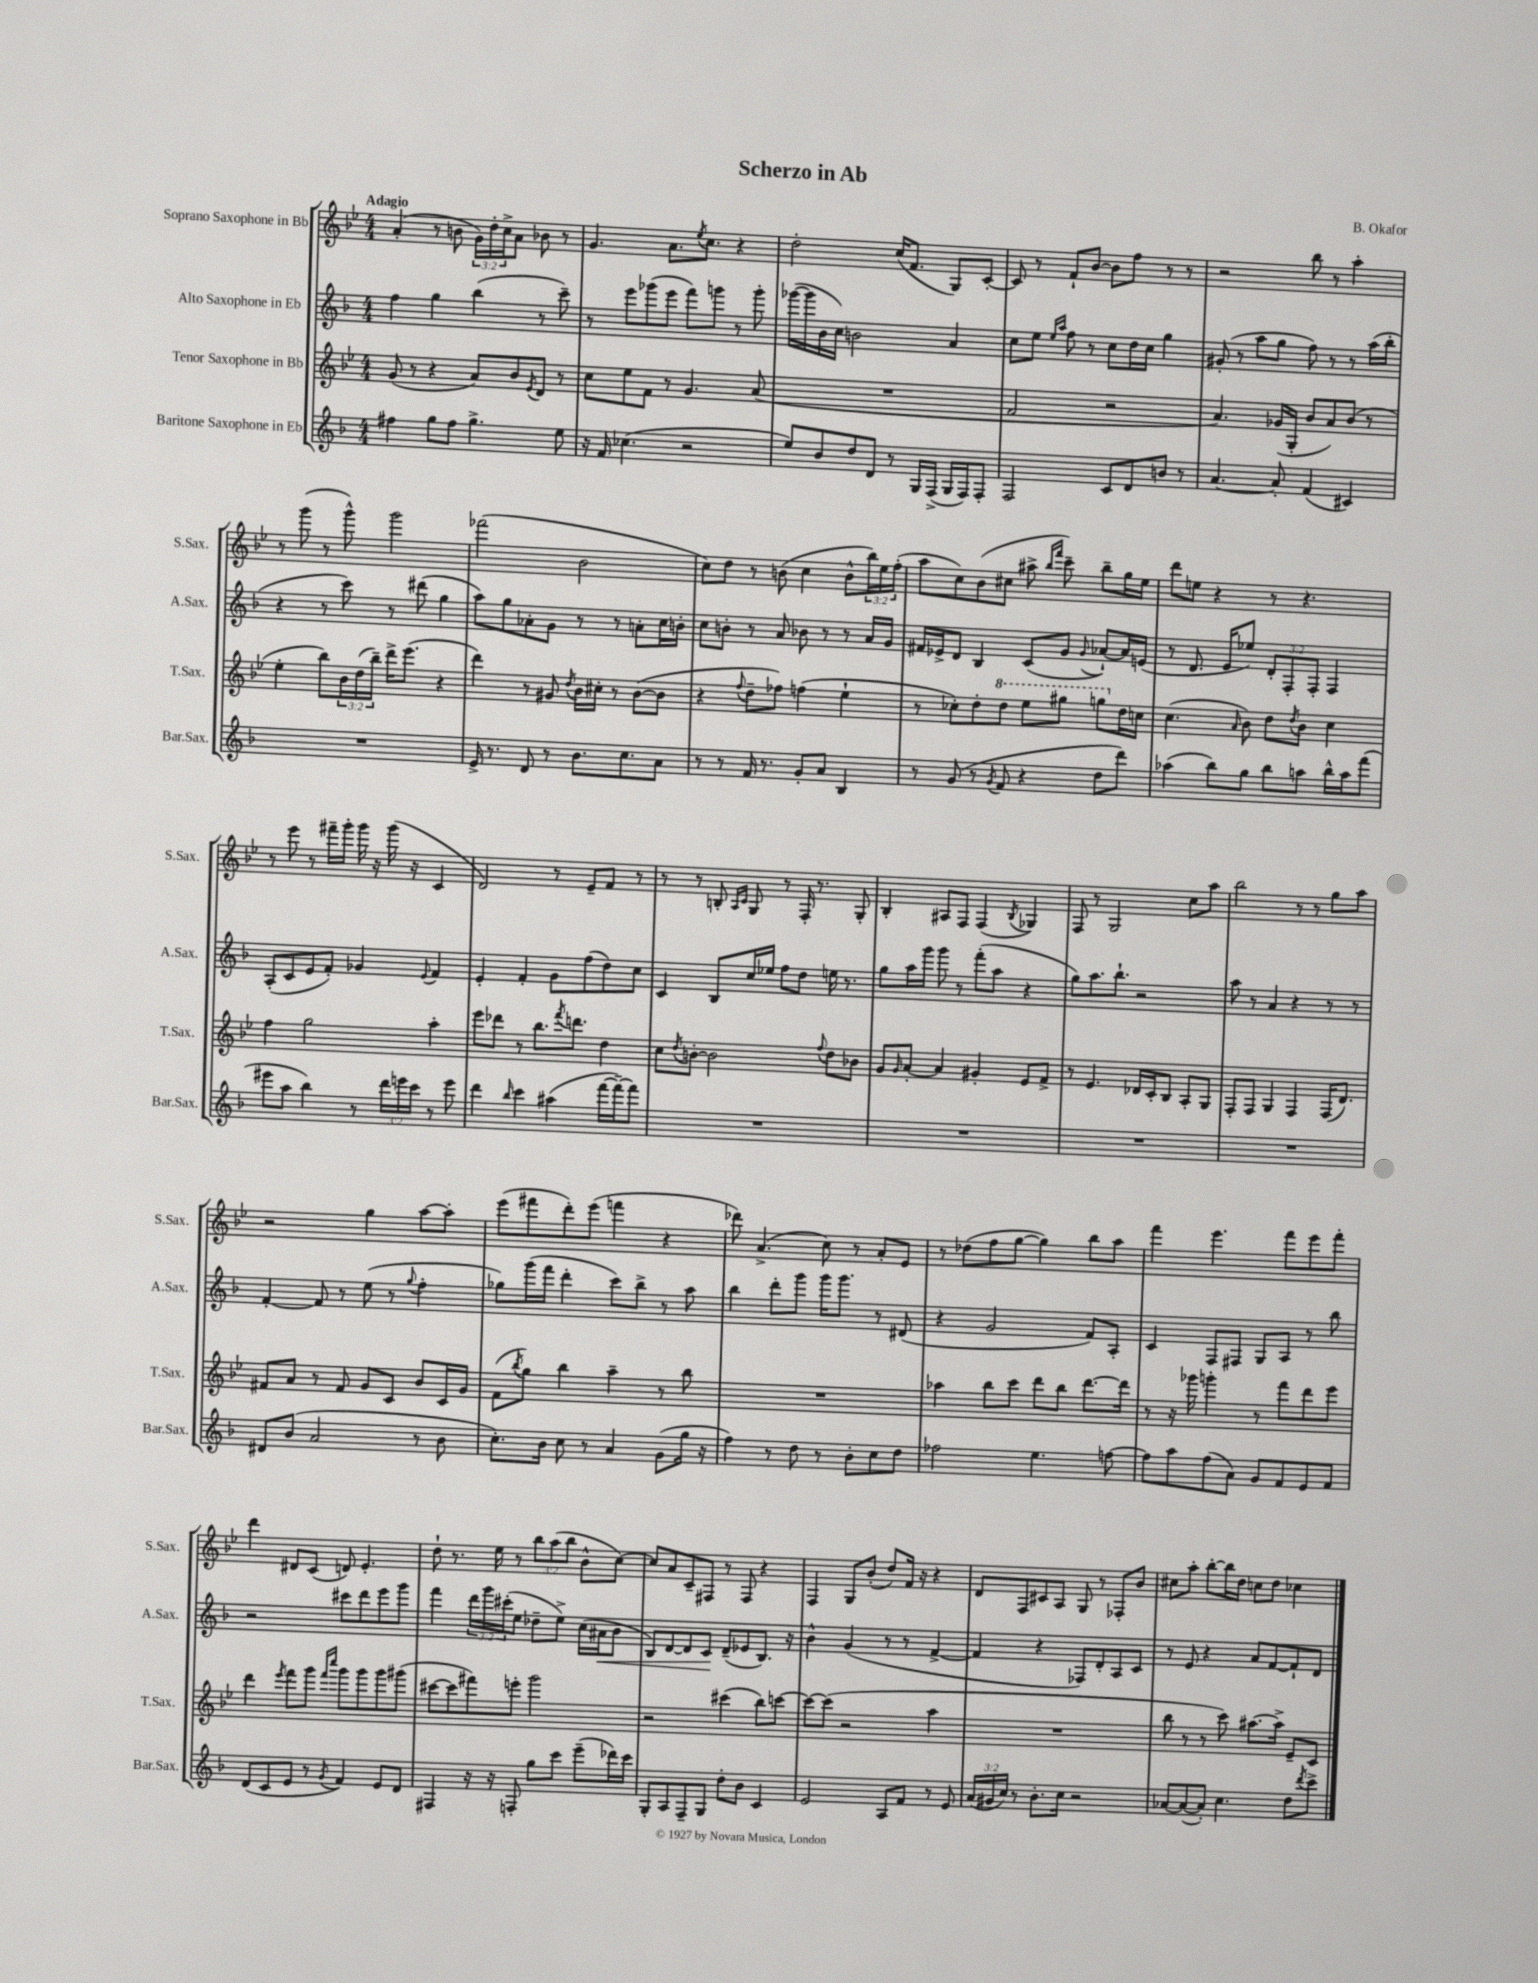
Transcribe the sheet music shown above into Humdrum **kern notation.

**kern	**kern	**kern	**kern
*staff4	*staff3	*staff2	*staff1
*clefG2	*clefG2	*clefG2	*clefG2
*k[b-]	*k[b-e-]	*k[b-]	*k[b-e-]
*M4/4	*M4/4	*M4/4	*M4/4
4ff#\	(8g/	4ff\	(4a'/
.	8r	.	.
8gg\L	4r	4gg\	8r
8ff#\J	.	.	8b\
4.gg^\	8a/L)	(4bb-\	24g\LL)
.	.	.	24dd'\
.	.	.	24cc^\J
.	8b-/	.	8a\J
.	8qe-/	.	.
.	8d/J	8r	8b-\
8ee\	8r	8ccc~\)	8r
=	=	=	=
16r	8cc\L	8r	4.g/
16f/	.	.	.
(4.cc-\	8ee-\	8eee\L	.
.	8f\J	(8ggg-\	.
.	8r	8eee\J	8.a\L
2r	4.g/	8fff\L)	.
.	.	.	8qee-/
.	.	.	8.cc\J
.	.	8ggg\J	.
.	.	8r	4r
.	(8a/	8ggg'\	.
=	=	=	=
8ee/L)	1r	([16ggg-\LL	2dd'\
.	.	16ggg-\]	.
8b-/	.	16b-\	.
.	.	16cc\JJ)	.
8dd/	.	2b\	.
8d/J	.	.	.
8r	.	.	(16cc/LK
.	.	.	8.f/J
16G/LL	.	.	.
(16F^/JJ	.	.	.
16G/LL	.	4a/	8G/L)
16F/J)	.	.	.
8F'/J	.	.	[8c'/J
=	=	=	=
2F/	2f/	8cc\L	8c/]
.	.	8ee\J	8r
.	.	16qqee/LL	.
.	.	16qqaa/JJ	.
.	.	8ff\	8f`/L
.	.	8r	[8b-/J
8c/L	2r	8cc\L	8b-\]L
8d/	.	16dd\L	8ff\J
.	.	16cc\JJ	.
8b/J	.	4gg\	8r
8r	.	.	8r
=	=	=	=
[4.a/	4.a/)	(8g#'/	2r
.	.	8r	.
.	.	8aa\L	.
8a'/]	(16g-/LL	8gg\J	.
.	16G'/JJ	.	.
(4f/	8b-/L	8ff\)	8bb-\
.	8a/)	8r	8r
4c#/)	(8b-/J	8r	4aa'\
.	8r	(16aa\LL	.
.	.	16bb-'\JJ	.
=	=	=	=
1r	4ee-'\	4r	8r
.	.	.	(8ggg\
.	8bb-\L)	8r	8r
.	24b-\L	8ccc\)	8ggg^^\)
.	(24dd\	.	.
.	24bb-~\JJ)	.	.
.	16ddd^\LK	8r	2ggg\
.	(8.eee-\J	.	.
.	.	(8ddd#\	.
.	4r	4gg\	.
=	=	=	=
16e^/	4ddd\)	8aa\L)	(2fff-\
8.r	.	.	.
.	.	8gg\	.
8d/	8r	8a-'\	.
8r	8g#/	8g\J	.
.	8qdd/	.	.
8.b-\L	16b-\LL	8r	2b-\
.	16cc#'\JJ	.	.
.	8r	8r	.
8.cc\	.	.	.
.	([8b-\L	8a'\L	.
8a\J	8b-\]J	16cc\L	.
.	.	16b'\JJ	.
=	=	=	=
8r	4r	8cc\L	8cc\L)
8r	.	8b'\J	8dd\J
.	8qqff/	.	.
16f/	8dd~\L	8r	8r
8.r	.	.	.
.	8ff-\J)	8a/	(8b\
8g'/L	(4ff\	8b-\	4cc\
8a/J	.	8r	.
4B-/	4ee-`\	8r	8b^^\L
.	.	16a/LL	24bb-\L)
.	.	.	24ee-\
.	.	16g/JJ	.
.	.	.	(24ff'\JJ
=	=	=	=
8r	8r	16f#/LL	8aa\L
.	.	16e-^/J	.
(8g/	8cc-'\L)	8d/J	8cc\)
8r	8dd'\	4B-/	(8b-\
8qg/	.	.	.
8f/	8ddd\J	.	8cc#\J
4r	8eee-\L	(8c/L	8aa#^\
.	.	.	16qqbb-/LL
.	.	.	16qqfff/JJ
.	8ggg#\J	8g/J	8ccc~\)
.	.	8qqg/	.
8dd\L	8ggg\L	[8a-`/L)	8bb-~\L
8ddd\J)	16dd\L	16a-/]L	16gg\L
.	16cc\JJ	(16e/JJ	16ee-\JJ
=	=	=	=
(4aa-\	(4.cc\	8r	8ddd\L
.	.	8.d/	8ee\J
8bb-\L)	.	.	4r
.	.	16e/LK	.
.	16qqa/	.	.
8gg\J	8b-\)	8ee-/J)	.
8bb-\L	8dd\L	12d'/L	8r
.	.	12F'/	.
.	8qdd/	.	.
8aa\J	8b-\J	.	4.r
.	.	12F'/J	.
16bb-^^\LL	4cc\	4F/	.
16aa\J	.	.	.
(8fff\J	.	.	.
=	=	=	=
8eee#\L	4ff\	(8A'/L	8r
8aa\J	.	8c/	8eee-\
4bb-\)	2gg\	8e/	8r
.	.	8f'/J)	16fff#~\LL
.	.	.	16ggg'\JJ
8r	.	4g-/	16ggg\
.	.	.	16r
24ddd\LL	.	.	(16ggg\
24eee\	.	.	.
.	.	.	16r
24ccc\JJ	.	.	.
.	.	8qqe/	.
8r	4aa'\	4f/	4c/
8eee\	.	.	.
=	=	=	=
4ddd\	8eee-\L	4e'/	2d/)
.	8ddd-\J	.	.
16qqbb-/	.	.	.
4ccc\	8r	4f'/	.
.	8.bb-\L	.	.
(4aa#\	.	8g\L	8r
.	8qfff/	.	.
.	8.ddd\J	.	.
.	.	(8ff\	8e-~/L
[16fff\LL	4dd\	8dd\)	8f/J
16fff~\_J)	.	.	.
8fff\]J	.	8cc\J	8r
=	=	=	=
1r	8cc\L	4c/	8r
.	8qdd/	.	.
.	[8b'\J	.	8r
.	2b\]	8B-/L	8B'/
.	.	.	16qqA/LL
.	.	.	16qqc/JJ
.	.	16cc/L	8G/
.	.	16ee-/JJ	.
.	.	8ff\L	8r
.	.	8dd\J	16F'/
.	.	.	8.r
.	8qqff/	.	.
.	8dd\L	16ee\	.
.	.	8.r	.
.	8b-\J	.	8G'/
=	=	=	=
1r	8g/L	8gg\L	4B-'/
.	16qqg/	.	.
.	[8a'/J	16aa\L	.
.	.	16ggg\JJ	.
.	4a/]	8ggg\	8A#/L
.	.	8r	8F/J
.	4g#'/	(8fff'\L	(4F/
.	.	8aa\J	.
.	.	.	8qB-/
.	8e-/L	4r	4G-/)
.	8f^/J	.	.
=	=	=	=
1r	8r	8gg\L)	8F/
.	4.e-/	8.aa\	8r
.	.	.	2G/
.	.	8.bb-`\J	.
.	16d-/LL	2r	.
.	16c'/J	.	.
.	8B-/J	.	.
.	8A'/L	.	8cc\L
.	8G/J	.	8aa\J
=	=	=	=
1r	8F'/L	8aa\	2bb-\
.	8F/J	8r	.
.	4G/	4a/	.
.	4F/	4r	8r
.	.	.	8r
.	(16F/LK	8r	8gg\L
.	8.d/J)	.	.
.	.	8r	8aa\J
=	=	=	=
8d#/L	8f#/L	[4f'/	2r
(8b-/J	8a/J	.	.
2a/	8r	8f/]	.
.	8f#/	8r	.
.	8g/L	(8ee\	4gg\
.	8c/J	8r	.
.	.	8qqgg/	.
8r	8b-/L	4ff'\	[8aa\L
8b-\	16c/L	.	8aa'\]J
.	16g/JJ	.	.
=	=	=	=
8.cc'\L)	(8f\L	8gg-\L)	(8eee-\L
.	8qbb-/	.	.
.	8gg\J)	(16ggg\L	8fff#\
16b-\Jk	.	16fff\JJ	.
8cc\	4bb-\	4ddd'\	8ddd'\)
8r	.	.	(8eee-\J
4a/	4aa~\	8ccc\L)	4fff\
.	.	8bb-^\J	.
(8g\L	8r	8r	4r
16gg\Jk	8bb-\	8aa\	.
16r	.	.	.
=	=	=	=
4ff\)	1r	4bb-\	8ddd-\)
.	.	.	(4.a^/
8r	.	8ddd'\L	.
8dd\	.	8ggg\J	.
8r	.	16ggg\LK	8cc\)
.	.	8.ggg\J	.
8b-'\L	.	.	8r
8cc\	.	8r	8a'/L
8dd\J	.	(8d#/	8e-/J
=	=	=	=
2ff-\	4aa-\	4r	8r
.	.	.	(8dd-\L
.	8bb-\L	2g/	8ff\
.	8ccc\J	.	[8gg\J
4.ee\	8ddd\L	.	4gg\])
.	8bb-\J	.	.
.	[8.ddd\L	8f/L)	8bb-\L
[8ff\	.	8A'/J	8aa\J
.	16ddd\]Jk	.	.
=	=	=	=
8ff\]L	8r	4c/	4fff\
8aa\	16r	.	.
.	16ggg-\	.	.
(8ff\	4ggg'\	8F/L	4.eee-\
8a\J)	.	8F#/J	.
8g/L	8r	8G/L	.
8f/	8fff\L	8A/J	8fff\L
8e/	8ddd\	8r	8eee-\
8f/J	8eee-\J	8bb-\	8fff'\J
=	=	=	=
(8d/L	4ddd\	2r	4ddd\
8c/	.	.	.
.	8qeee-/	.	.
8e/J	8fff\L	.	8d#/L
8r	8ggg\J	.	(8c/J
.	16qqfff/LL	.	.
8qg/	16qqcccc/JJ	.	.
4f/)	8ggg\L	8ccc#\L	8d/)
.	8ggg\	8ddd\	4.e-'/
8e/L	8ggg\	8eee\	.
8d/J	(8ggg#\J	8ggg\J	.
=	=	=	=
4F#/	[8ccc#\L	4fff\	8dd`\
.	8ccc#\]	.	8.r
16r	8fff#\)	24ddd\LL	.
.	.	24ggg\	.
16r	.	.	16ee-\
.	.	(24ccc#'\J	.
8F'/	8eee'\J	8ee\J	8r
8gg\L	2ggg\	8dd-~\L	12bb-\L
.	.	.	(12aa\
8ccc\J	.	8ee^\J)	.
.	.	.	12bb-\J
(8eee~\L	.	(16cc\LL	8b-^^\L
.	.	16a#\J	.
16ddd-\L)	.	8b-\J	[8cc\J)
16ccc\JJ	.	.	.
=	=	=	=
8G'/L	2r	8B-/L)	8cc/]L
8A/	.	[8d/	8a/
8F~/	.	8d/]	8c~/
8G/J	.	8c/J	8F#/J
8dd'\L	(4ccc#\	(8d~/L	8r
8b-\J	.	8e-/	8F#/
4c/	8bb-\L)	8.B-/J)	4r
.	[8ccc\J	.	.
.	.	16r	.
=	=	=	=
2e/	8ccc\_L	4b-^^\	4F/
.	(8ccc\]J	.	.
.	2r	(4g/	8G/L
.	.	.	(8b-'/J
8A/L	.	8r	8dd/L)
8f/J	.	8r	16f/Jk
.	.	.	16r
8r	4aa\	[4f^/	4r
8e/	.	.	.
=	=	=	=
(24a/LL	1r	4f/]	8d/L
24g#/	.	.	.
24cc/JJ)	.	.	.
8r	.	.	8F/
8.b-'\L	.	4r	8c#/
.	.	.	8A/J
16cc\Jk	.	.	.
2r	.	8F-/L)	8G/
.	.	8d'/	8r
.	.	8A/	8F-'/L
.	.	8c/J	8b-/J
=	=	=	=
[8a-/L	8bb-\	8r	8cc#\L
(8a-/_	8r	8e/	8aa'\J
8a-'/]J)	8r	4r	[8bb-'\L
4.cc\	8ccc\)	.	16bb-\]L
.	.	.	16dd\JJ
.	[8.aa#\L	8a/L	8cc\L
.	.	[8f/	8dd\J
.	16aa#^\]Jk	.	.
8dd\L	8e-~/L	8f`/]	4cc-\
8qddd/	.	.	.
8ccc^\J	8c/J	8d/J	.
==	==	==	==
*-	*-	*-	*-
